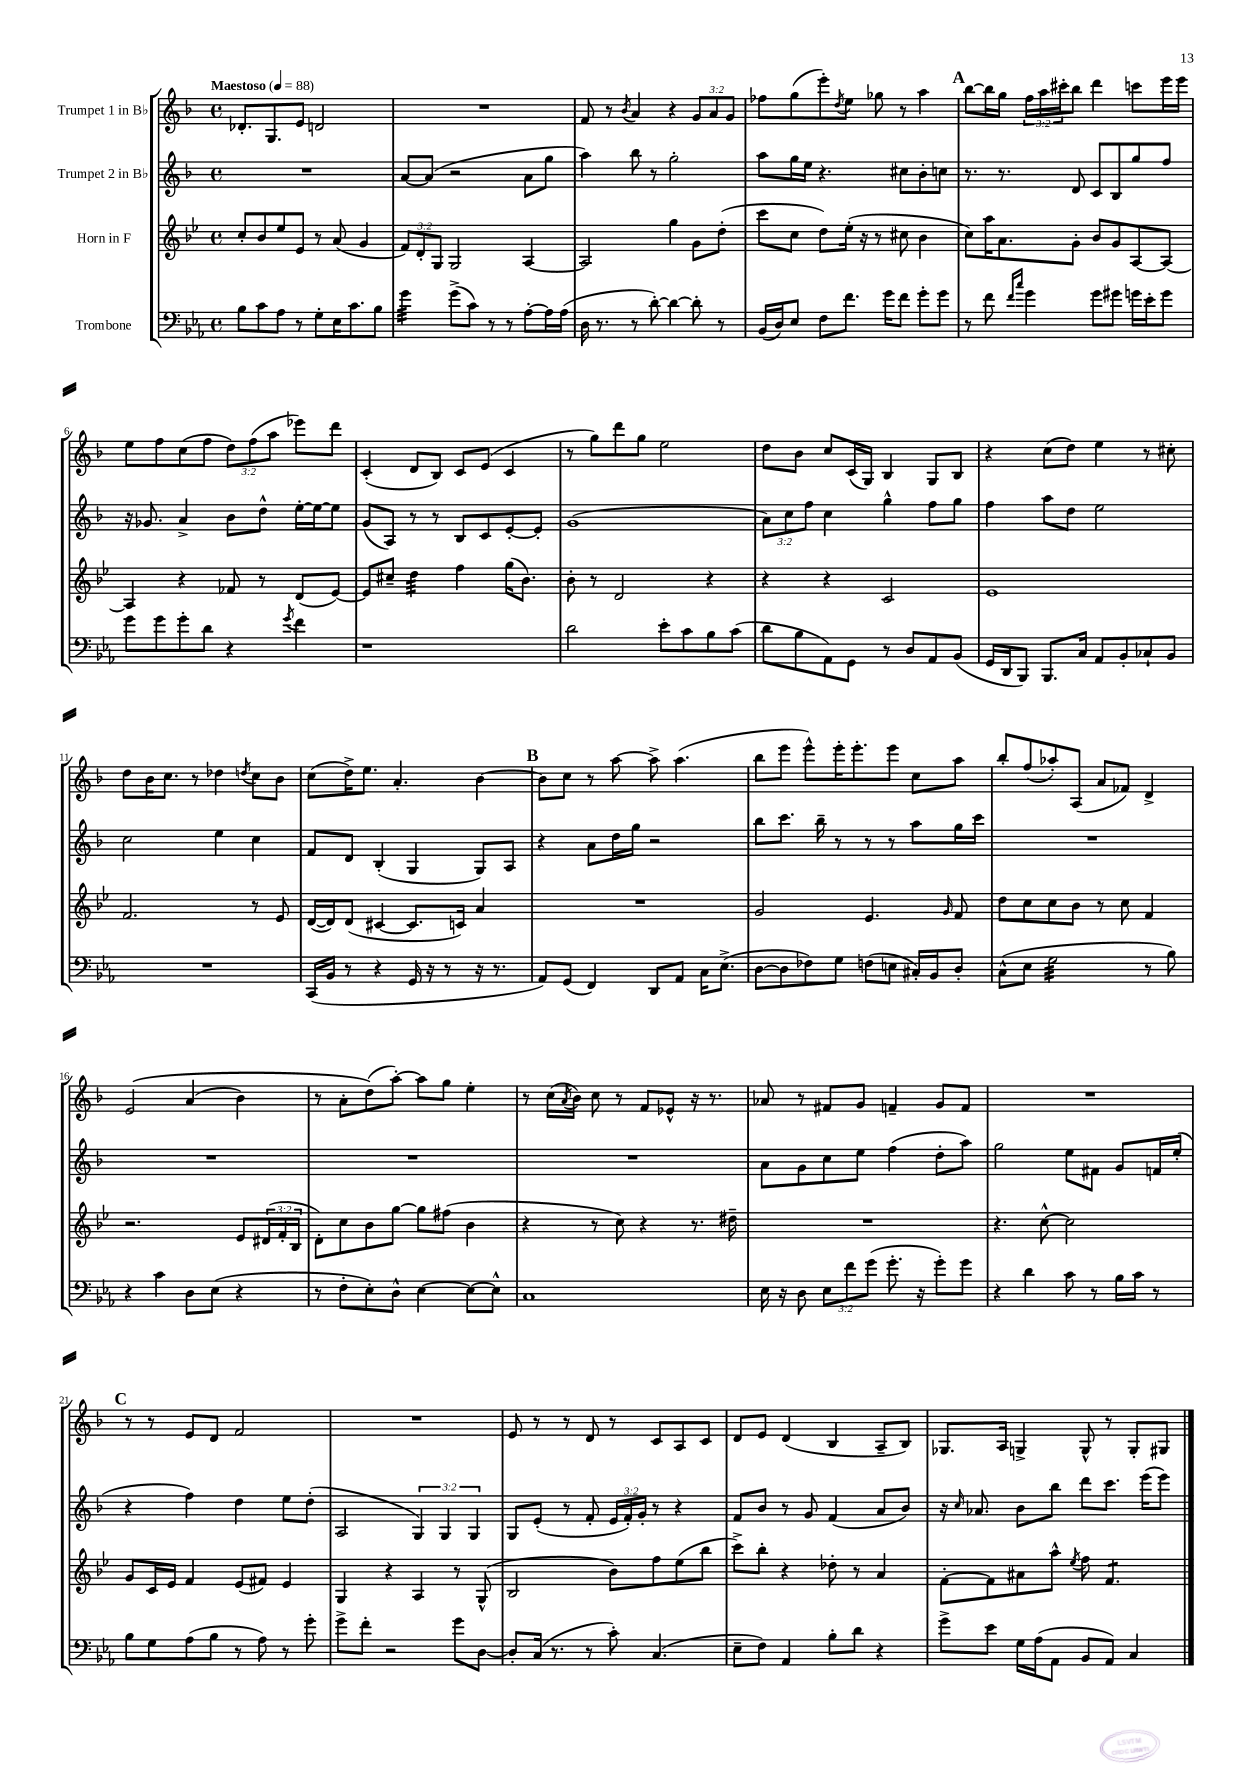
<<
\new StaffGroup <<
\new Staff = "s0" \with { instrumentName = "Trumpet 1 in Bb" } {
    \clef treble \key f \major \defaultTimeSignature \time 4/4 \override Staff.TupletNumber.text = #tuplet-number::calc-fraction-text \tempo "Maestoso" 4 = 88
    des'8.-. g8. e'8 d'2 |
    R1 |
    f'8 r8 \acciaccatura { bes'8 } a'4 r4 \tuplet 3/2 { g'8 a'8 g'8 } |
    fes''8 g''8( e'''8-.) \acciaccatura { d''8 } e''8 ges''8 r8 a''4 |
    \mark \markup { \bold "A" } bes''8~ bes''16 g''16 \tuplet 3/2 { f''16 a''16 cis'''16-. } bes''8 d'''4 c'''8 e'''16 e'''16 |
    e''8 f''8 c''8( f''8 \tuplet 3/2 { d''8) f''8( a''8 } ees'''8) d'''8 |
    c'4-.( d'8 bes8) c'8 e'8( c'4 |
    r8 g''8) d'''8 g''8 e''2 |
    d''8 bes'8 c''8 c'16( g16) bes4 g8 bes8 |
    r4 c''8( d''8) e''4 r8 cis''8-. |
    d''8 bes'16 c''8. r8 des''4 \acciaccatura { d''8 } c''8 bes'8 |
    c''8( d''16->) e''8. a'4.-. bes'4~ |
    \mark \markup { \bold "B" } bes'8 c''8 r8 a''8~ a''8-> a''4.( |
    bes''8 e'''8 e'''8-^) e'''16-. e'''8.-. e'''8 c''8 a''8 |
    bes''8-. f''8( aes''8-.) a8( a'8 fes'8) d'4-> |
    e'2\( a'4( bes'4) |
    r8 a'8-. d''8(\) a''8~-.) a''8 g''8 e''4-. |
    r8 c''16( \acciaccatura { a'8 } bes'16) c''8 r8 f'8 ees'8-^ r16 r8. |
    aes'8 r8 fis'8 g'8 f'4-- g'8 f'8 |
    R1 |
    \mark \markup { \bold "C" } r8 r8 e'8 d'8 f'2 |
    R1 |
    e'8 r8 r8 d'8 r8 c'8 a8 c'8 |
    d'8 e'8 d'4( bes4 a8-- bes8) |
    ges8. a16 g4-> g8-^ r8 g8-. gis8 \bar "|." |
}
\new Staff = "s1" \with { instrumentName = "Trumpet 2 in Bb" } {
    \clef treble \key f \major \defaultTimeSignature \time 4/4 \override Staff.TupletNumber.text = #tuplet-number::calc-fraction-text
    R1 |
    a'8~ a'8( r2 a'8 g''8 |
    a''4) bes''8 r8 g''2-. |
    a''8 g''16 e''16 r4. cis''8 bes'8-. c''8 |
    \mark \markup { \bold "A" } r8. r8. d'8 c'8 bes8 g''8 f''8 |
    r16 ges'8. a'4-> bes'8 d''8-^ e''16~-. e''16~ e''8 |
    g'8( a8) r8 r8 bes8 c'8 e'8~-. e'8-. |
    g'1( |
    \tuplet 3/2 { a'8) c''8 f''8 } c''4 g''4-^ f''8 g''8 |
    f''4 a''8 d''8 e''2 |
    c''2 e''4 c''4 |
    f'8 d'8 bes4-.( g4 g8) a8 |
    \mark \markup { \bold "B" } r4 a'8 d''16 g''16 r2 |
    bes''8 c'''8. bes''16-- r8 r8 r8 a''8 g''16 c'''16 |
    R1 |
    R1 |
    R1 |
    R1 |
    a'8 g'8 c''8 e''8 f''4( d''8-. a''8) |
    g''2 e''8 fis'8 g'8 f'16 e''16-.( |
    \mark \markup { \bold "C" } r4 f''4) d''4 e''8 d''8-.( |
    a2 \tuplet 3/2 { g4) g4 g4 } |
    g8 e'8-.( r8 f'8-. \tuplet 3/2 { e'16 f'16-.) g'16-. } r8 r4 |
    f'8 bes'8 r8 g'8 f'4( a'8 bes'8) |
    r16 \grace { c''16 } aes'8. bes'8 bes''8 d'''8 c'''8. e'''16( e'''8) \bar "|." |
}
\new Staff = "s2" \with { instrumentName = "Horn in F" } {
    \clef treble \key bes \major \defaultTimeSignature \time 4/4 \override Staff.TupletNumber.text = #tuplet-number::calc-fraction-text
    c''8-. bes'8 ees''8 ees'8 r8 a'8( g'4 |
    \tuplet 3/2 { f'8) d'8-. g8 } g2 a4~ |
    a2 g''4 g'8 d''8-.( |
    c'''8 c''8 d''8) ees''16-.( r16 r8 cis''8 bes'4 |
    \mark \markup { \bold "A" } c''8) a''16 a'8. g'8-. bes'8 g'8 a8~ a8~ |
    a4 r4 fes'8 r8 d'8( ees'8~) |
    ees'8 cis''8-- d''4:32 f''4 g''16( bes'8.) |
    bes'8-. r8 d'2 r4 |
    r4 r4 c'2 |
    ees'1 |
    f'2. r8 ees'8 |
    d'16~( d'16) d'8( cis'4~ cis'8. c'16) a'4 |
    \mark \markup { \bold "B" } R1 |
    g'2 ees'4. \grace { g'16 } f'8 |
    d''8 c''8 c''8 bes'8 r8 c''8 f'4 |
    r2. ees'8 \tuplet 3/2 { dis'16( f'16-. bes16 } |
    d'8-.) c''8 bes'8 g''8~ g''8 fis''8( bes'4 |
    r4 r8 c''8) r4 r8. dis''16-- |
    R1 |
    r4. c''8~-^ c''2 |
    \mark \markup { \bold "C" } g'8 c'16 ees'16 f'4 ees'8( fis'8) ees'4 |
    g4 r4 a4 r8 g8-^( |
    bes2 bes'8) f''8 ees''8( bes''8 |
    c'''8->) bes''8-. r4 des''8-. r8 a'4 |
    f'8~-. f'8 ais'8 a''8-^ \acciaccatura { ees''8 } f''8 f'4.:8 \bar "|." |
}
\new Staff = "s3" \with { instrumentName = "Trombone" } {
    \clef bass \key ees \major \defaultTimeSignature \time 4/4 \override Staff.TupletNumber.text = #tuplet-number::calc-fraction-text
    bes8 c'8 aes8 r8 g8-. ees16 c'8. bes8 |
    g'4:32 g'8->( c'8) r8 r8 aes8~-. aes16 aes16( |
    d16 r8. r8 d'8~-.) d'4~ d'8-. r8 |
    bes,16( d16) ees8 f8 f'8. g'16 f'8 g'8-. g'8 |
    \mark \markup { \bold "A" } r8 f'8 \grace { f'16 c''16 } g'4 g'8 gis'8 g'16 ees'16-. g'8 |
    g'8 g'8 g'8-. d'8 r4 \acciaccatura { g'8 } f'4 |
    r1 |
    d'2 ees'8-. c'8 bes8 c'8( |
    d'8 bes8 aes,8) g,8 r8 d8 aes,8 bes,8( |
    g,16 d,16 bes,,8) bes,,8. c16 aes,8 bes,8-. ces8-! bes,8 |
    R1 |
    c,16( bes,16 r8 r4 g,16 r16 r8 r16 r8. |
    \mark \markup { \bold "B" } aes,8) g,8( f,4) d,8 aes,8 c16 ees8.->( |
    d8~ d8 fes8) g8 f8( e8 cis16-.) bes,16 d8-. |
    c8-^( ees8 g2:32 r8 bes8) |
    r4 c'4 d8 ees8( r4 |
    r8 f8-. ees8-.) d8-^ ees4~ ees8~ ees8-^ |
    c1 |
    ees16 r16 d8 \tuplet 3/2 { ees8 f'8 g'8( } g'8.-. r16 g'8-.) g'8 |
    r4 d'4 c'8 r8 bes16 c'16 r8 |
    \mark \markup { \bold "C" } bes8 g8 aes8( bes8 r8 aes8) r8 g'8-. |
    g'8-> f'8-. r2 g'8 d8~ |
    d8-. c16( r8. r8 c'8-.) c4.( |
    ees8-- f8) aes,4 bes8-. d'8 r4 |
    g'8-> ees'8 g16 aes16( aes,8 bes,8 aes,8) c4 \bar "|." |
}
>>
>>
